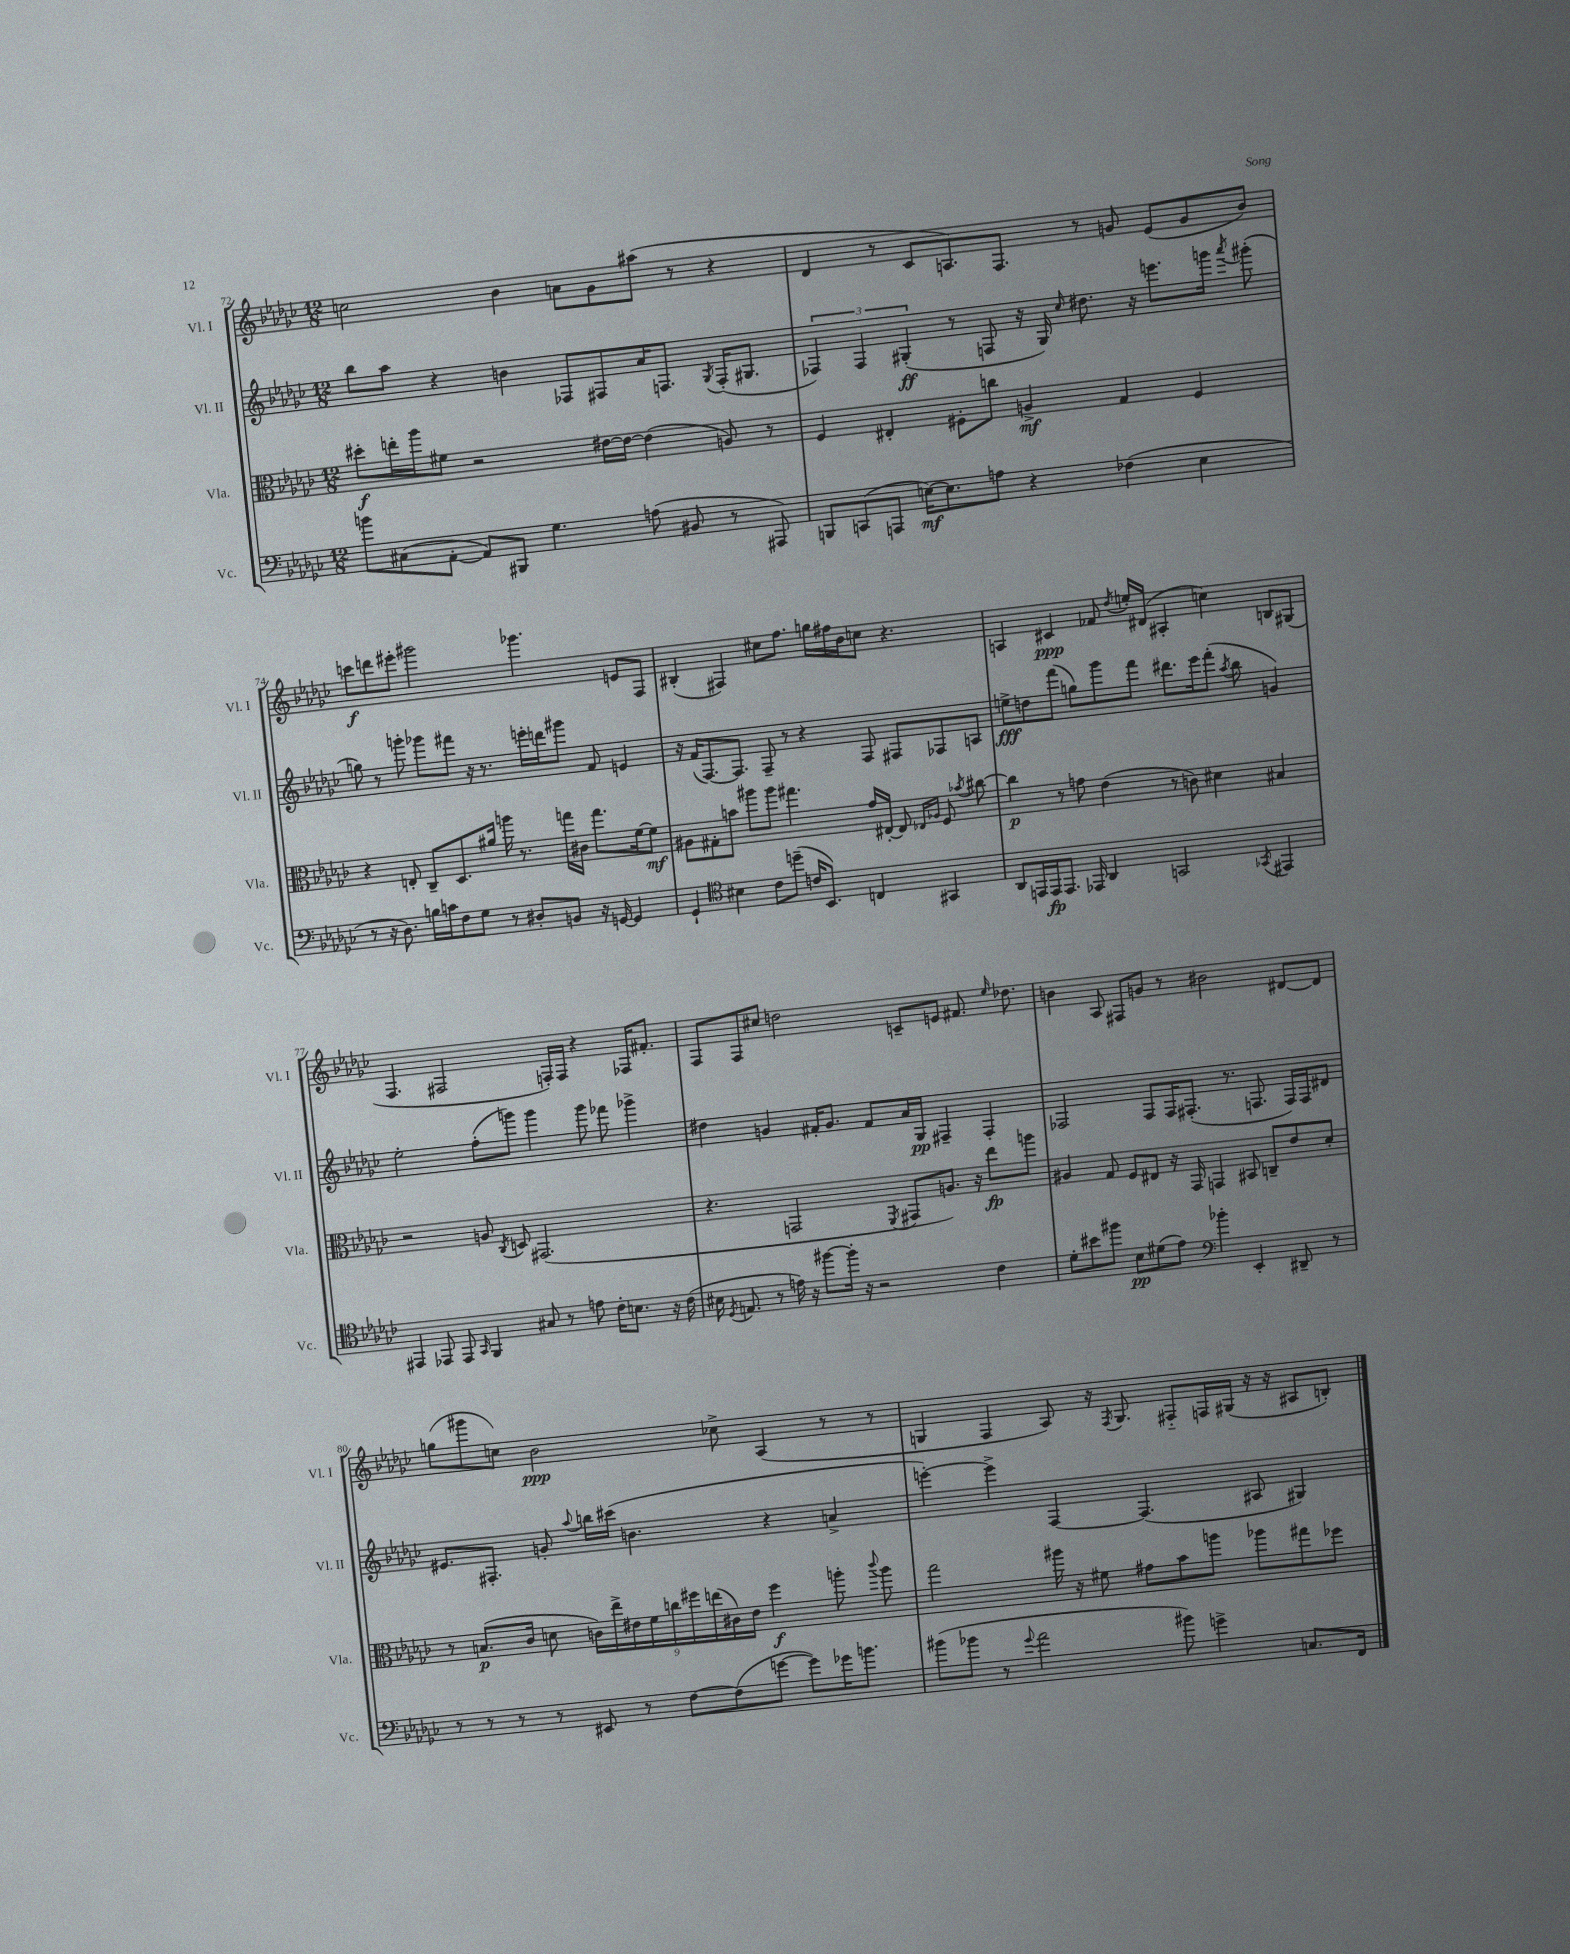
<<
\new StaffGroup <<
\new Staff = "s0" \with { instrumentName = "Vl. I" shortInstrumentName = "Vl. I" } {
    \clef treble \key ges \major \numericTimeSignature \time 12/8
    \autoBeamOff c''2 bes'4 a'8[ ges'8 ais''8]( r8 r4 |
    des'4 r8 ces'8[ a8.) f8.] r8 g'8 ees'8[( g'8 bes'8]) |
    c'''8[\f d'''8 eis'''8]-. gis'''2 ges'''4. e'8[ f8] |
    bis4-.( fis4) cis''8[ f''8.] g''16[ fis''16 bes'16 c''8] r4. |
    a4 cis'4\ppp fes'8 \acciaccatura { des''8 } e''16[-. dis'16]( ais4-. c''4) b8[ gis8]( |
    f4. fis2 f16[-.) f16] r4 fes16[ fis'8.]-. |
    f8[ f8 cis''8] d''2 c'8[-- e'8] fis'8. \grace { ees''16 } des''8. |
    b'4 aes8 fis8[ g'8] r8 bis'2 dis'8[~ dis'8] |
    g''8[( gis'''8 c''8]) bes'2\ppp ces''8-> aes4( r8 r8 |
    g4 f4 aes8) r16 \acciaccatura { f8 } g8. fis8[-_ f16 gis16]( r16 r16 ais8[ b8]-.) \bar "|." |
}
\new Staff = "s1" \with { instrumentName = "Vl. II" shortInstrumentName = "Vl. II" } {
    \clef treble \key ges \major \numericTimeSignature \time 12/8
    \autoBeamOff bes''8[ aes''8] r4 b'4 fes8[ fis8 aes'16 f8.] \acciaccatura { ges8 } f16[-.( gis8.] |
    \tuplet 3/2 { fes4) fes4 gis4-.\ff( } r8 f8 r16 gis16) \grace { ces''16 } dis''8. r16 e'''8.[ g'''16] \acciaccatura { aes'''8 } gis'''8-.( |
    g''8) r8 g'''8-. ges'''8[ fis'''8] r16 r8. e'''16[-. d'''16 gis'''8] f'8 e'4 |
    r16 f'16[( f8.~) f8.] f8-- r8 r4 f8 fis8[ fes8 a8] |
    e''8[->\fff d''8 f'''8]( g''8[) ges'''8 f'''8] dis'''8.[ ees'''16 f'''8]-.( \acciaccatura { aes''8 } bes''8 g'4) |
    ees''2-. f''8[-.( g'''8]) g'''4 g'''8 fes'''8 ges'''4-> |
    dis''4 g'4 fis'16[-. g'8.] fis'8[ aes'16 ges16]\pp fis4-- fis4-. |
    fes2 fes8[ fes16 fis8.]-.( r8. f8. f16[) f16 dis'8] |
    eis'8.[ fis8.]-. g'8-. \appoggiatura { aes''8 } b''16[ cis'''16]( b'4. r4 a'4-> |
    e'''4~-.) e'''4-> f4~ f4.( ais8 gis4) \bar "|." |
}
\new Staff = "s2" \with { instrumentName = "Vla." shortInstrumentName = "Vla." } {
    \clef alto \key ges \major \numericTimeSignature \time 12/8
    \autoBeamOff dis''8[-.\f e''16-. aes''16 fis'8] r2 eis'16[~ eis'16]~ eis'4( a8) r8 |
    f4 eis4-. fis8[-. c''8] a4->\mf ges4 fis4 |
    r4 e8-. ces8[-- des8. ais'16] a''16 r8. g''16[ cis'16] g''8.[ f'16~ f'8]\mf |
    ais8[ gis8-. b'8] ais''8[ ais''8] gis''4. ges'16[ eis16]~-. eis8 \grace { ees16[ aes16] } f8 \acciaccatura { bes'8 } cis''8~ |
    cis''4\p r8 g'8 ees'4( r8 c'8) dis'4 bis4 |
    r2 a8 \acciaccatura { ces8 } d8 gis,2.( |
    r4. g,2 \acciaccatura { f,8 } gis,8[ a8.]) r16 ees''8[\fp a''8] |
    ais4 ges8 f8[ eis8] r16 ges,16 g,4 bis,8 c8[-- ees'8 des'8]-. |
    r8 b8.[\p( ces'16] d'8 \tuplet 9/8 { c'16[) ees''16-> eis'16 f'16 c''16 fis''16 e''16( cis'16) eis'16] } fis''4\f a''8-. \appoggiatura { ces'''8 } a''8 |
    ges''2 ais''16 r16 fis'8 gis'8[ bes'8 a''8] aes''8[ gis''8 fes''8] \bar "|." |
}
\new Staff = "s3" \with { instrumentName = "Vc." shortInstrumentName = "Vc." } {
    \clef bass \key ges \major \numericTimeSignature \time 12/8
    \autoBeamOff b'8[ cis8( aes,8]~-. aes,8[) bis,,8] ges4. a8( bis,8 r8 ais,,8) |
    b,,8[ c,8( a,,8] e16[~\mf) e8. a8] r4 fes4( e4 |
    r8 r16 des8.) b16[ c'16 f8 ges8] r8 dis8[-. b,8] r16 g,16~ g,4 |
    ges,4-! \clef tenor bis4 ces'8[ d''8]--( c'16[ bes,8.]) c4 gis,4 |
    aes,8[ e,16 e,16\fp e,8.] ees,16 aes,4 g,2 \acciaccatura { ges,8 } eis,4 |
    eis,4 ees,8 ees,8 \grace { ges,16 } f,4 gis8 r8 e'8 ces'16[-. b8.] r16 ces'16( |
    bis16 \acciaccatura { des8 } e8. r8 e'16) r16 fis''8[~ fis''16]-. r16 r2 ces'4 |
    des'8[-. bis'8 fis''8] bes8[\pp dis'8( ees'8]) \clef bass bes'4-. ees,4-. dis,8-- r8 |
    r8 r8 r8 r8 eis,8 r8 f8[~ f8( g'8]~ g'8[) ges'16 b'8.] |
    bis'8[( bes'8] r8 \appoggiatura { ges'8 } aes'2 bis'8) g'4-> c8.[ f,16] \bar "|." |
}
>>
>>
\layout { \context { \Score currentBarNumber = #72 } }
